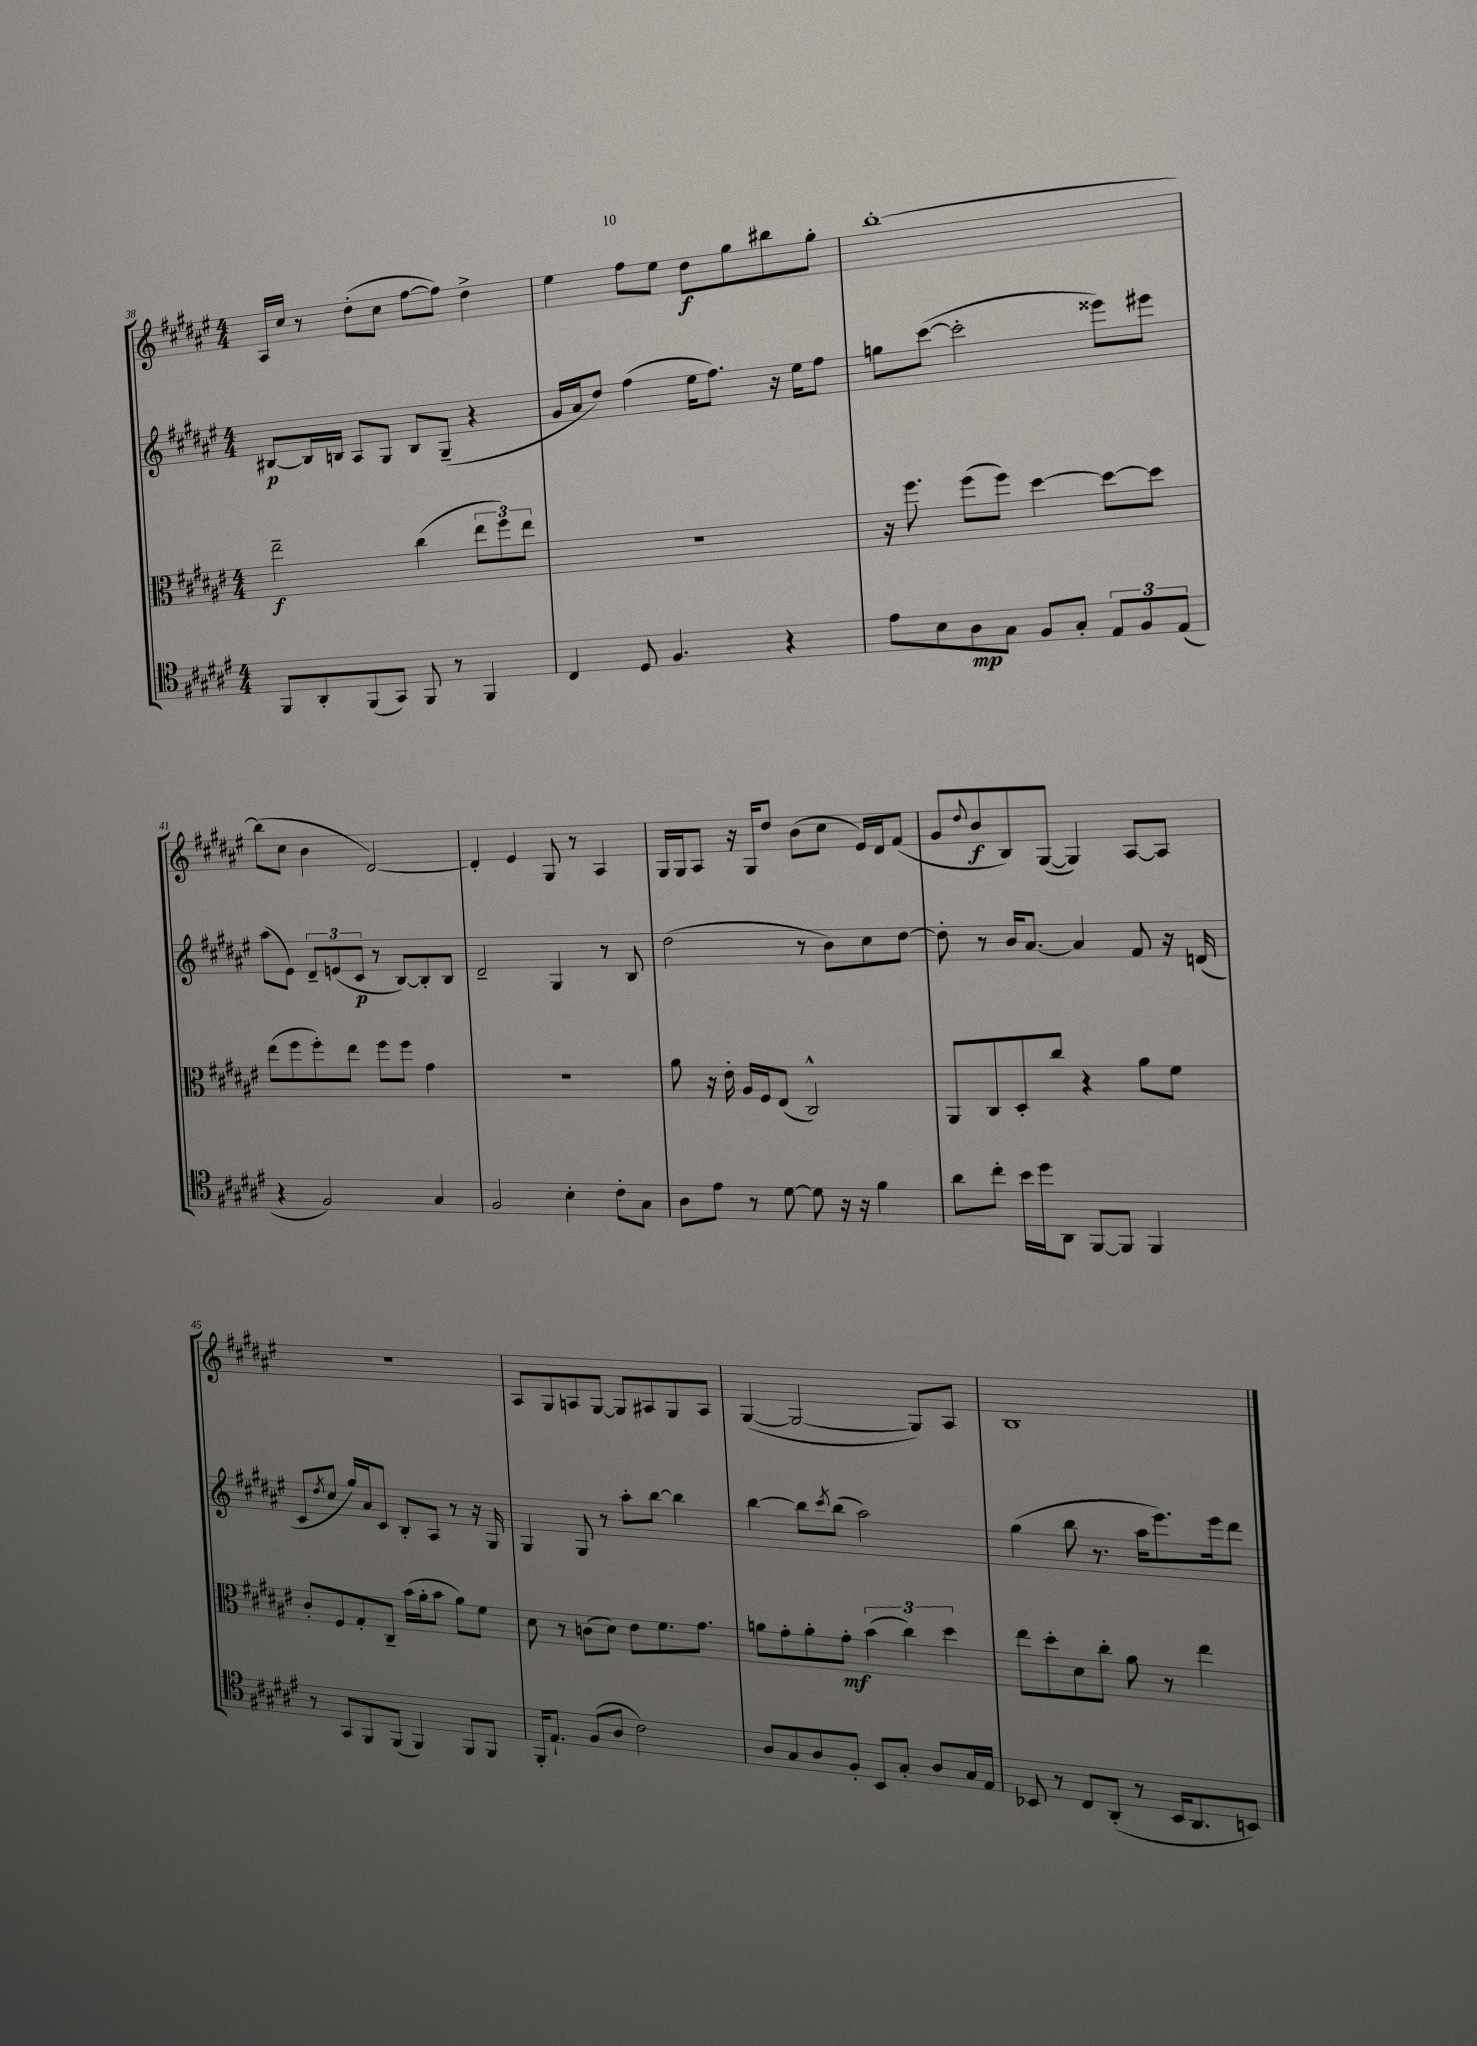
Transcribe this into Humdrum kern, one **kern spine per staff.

**kern	**dynam	**kern	**dynam	**kern	**dynam	**kern	**dynam
*part4	*part4	*part3	*part3	*part2	*part2	*part1	*part1
*staff4	*staff4	*staff3	*staff3	*staff2	*staff2	*staff1	*staff1
*clefC4	*	*clefC3	*	*clefG2	*	*clefG2	*
*k[f#c#g#d#a#e#]	*	*k[f#c#g#d#a#e#]	*	*k[f#c#g#d#a#e#]	*	*k[f#c#g#d#a#e#]	*
*M4/4	*	*M4/4	*	*M4/4	*	*M4/4	*
=38	=38	=38	=38	=38	=38	=38	=38
8FF#/L	.	2ee#~\	f	[8B#X/L	p	16A#/LL	.
.	.	.	.	.	.	16cc#/JJ	.
8AA#'/	.	.	.	16B#/L]	.	8r	.
.	.	.	.	16Bn/JJ	.	.	.
(8FF#/	.	.	.	8A#/L	.	(8dd#'\L	.
8GG#/J)	.	.	.	8G#/J	.	8cc#\J	.
8FF#/	.	(4cc#\	.	8B/L	.	[8ff#\L	.
8r	.	.	.	(8G#~/J	.	8ff#\J])	.
4FF#/	.	12ee#\L	.	4r	.	4dd#^\	.
.	.	12ff#\)	.	.	.	.	.
.	.	12ee#\J	.	.	.	.	.
=39	=39	=39	=39	=39	=39	=39	=39
4C#/	.	1r	.	16g#/LL	.	4ee#\	.
.	.	.	.	16a#/J	.	.	.
.	.	.	.	8dd#/J)	.	.	.
8D#/	.	.	.	(4ff#\	.	8ff#\L	.
4.F#/	.	.	.	.	.	8ee#\J	.
.	.	.	.	16ee#\KL	.	8dd#\L	f
.	.	.	.	8.ff#\J)	.	.	.
.	.	.	.	.	.	8gg#\	.
4r	.	.	.	16r	.	8bb#X\	.
.	.	.	.	16ee#\KL	.	.	.
.	.	.	.	8ff#\J	.	8gg#'\J	.
=40	=40	=40	=40	=40	=40	=40	=40
8e#\L	.	16r	.	8ggn\L	.	[1bb'	.
.	.	8.ff#\	.	.	.	.	.
8B\	.	.	.	([8ccc#\J	.	.	.
8A#\	mp	(8ff#\L	.	2ccc#'\]	.	.	.
8G#\J	.	8ff#\J)	.	.	.	.	.
8F#/L	.	[4dd#\	.	.	.	.	.
8G#'/J	.	.	.	.	.	.	.
12E#/L	.	8dd#\L_	.	8eee##X\L)	.	.	.
12F#/	.	.	.	.	.	.	.
.	.	8dd#\J]	.	8eee#X\J	.	.	.
(12E#/J	.	.	.	.	.	.	.
!!LO:LB:g=z
=41	=41	=41	=41	=41	=41	=41	=41
4r	.	(8ee#\L	.	(8aa#\L	.	(8bb\L]	.
.	.	8ff#\	.	8e#\J)	.	8cc#\J	.
2F#/)	.	8ff#'\)	.	12d#~/L	.	4b\	.
.	.	.	.	(12en/	.	.	.
.	.	8ee#\J	.	.	.	.	.
.	.	.	.	12c#/J	p	.	.
.	.	8ff#\L	.	8r	.	[2d#/)	.
.	.	8ff#\J	.	[8B/L)	.	.	.
4G#/	.	4g#\	.	8B'/]	.	.	.
.	.	.	.	8B/J	.	.	.
=42	=42	=42	=42	=42	=42	=42	=42
2F#/	.	1r	.	2d#~/	.	4d#'/]	.
.	.	.	.	.	.	4e#/	.
4B'\	.	.	.	4G#/	.	8G#/	.
.	.	.	.	.	.	8r	.
8c#'\L	.	.	.	8r	.	4A#/	.
8G#\J	.	.	.	8B/	.	.	.
=43	=43	=43	=43	=43	=43	=43	=43
8A#\L	.	8a#\	.	(2dd#\	.	16G#/LL	.
.	.	.	.	.	.	16G#/J	.
8e#\J	.	16r	.	.	.	8A#/J	.
.	.	16e#'\	.	.	.	.	.
8r	.	16A#/LL	.	.	.	16r	.
.	.	16F#/J	.	.	.	16G#/KL	.
[8d#\	.	(8E#/J	.	.	.	8dd#/J	.
8d#\]	.	2C#^^/)	.	8r	.	(8b\L	.
16r	.	.	.	8b\L)	.	8cc#\J	.
16r	.	.	.	.	.	.	.
4f#\	.	.	.	8cc#\	.	16e#/LL)	.
.	.	.	.	.	.	16d#/J	.
.	.	.	.	[8dd#\J	.	(8f#/J	.
=44	=44	=44	=44	=44	=44	=44	=44
8a#\L	.	8AA#/L	.	8dd#'\]	.	8g#/L	.
.	.	.	.	.	.	8qqdd#/	.
8cc#'\J	.	8C#/	.	8r	.	8b/	f
16b\LL	.	8D#'/	.	16b/KL	.	8B/)	.
16dd#\J	.	.	.	[8.a#/J	.	.	.
8AA#\J	.	8cc#/J	.	.	.	([8G#/J	.
[8FF#/L	.	4r	.	4a#/]	.	4G#/])	.
8FF#/J]	.	.	.	.	.	.	.
4FF#/	.	8a#\L	.	8f#/	.	[8A#/L	.
.	.	8f#\J	.	16r	.	8A#/J]	.
.	.	.	.	(16dn/	.	.	.
!!LO:LB:g=z
=45	=45	=45	=45	=45	=45	=45	=45
8r	.	8c#'/L	.	8c#/L	.	1r	.
.	.	.	.	8qdd#/	.	.	.
8GG#/L	.	8F#/	.	8cc#/J	.	.	.
8FF#/	.	8G#'/	.	16gg#/LL)	.	.	.
.	.	.	.	16a#/J	.	.	.
(8FF#/J	.	8C#~/J	.	8c#/J	.	.	.
4FF#/)	.	(16b\LL	.	8B'/L	.	.	.
.	.	16a#'\J	.	.	.	.	.
.	.	8b\J	.	8A#/J	.	.	.
8FF#/L	.	8a#\L)	.	8r	.	.	.
8FF#/J	.	8f#\J	.	16r	.	.	.
.	.	.	.	16G#/	.	.	.
=46	=46	=46	=46	=46	=46	=46	=46
16FF#'/KL	.	8d#\	.	4G#/	.	8A#/L	.
8.E#`/J	.	.	.	.	.	.	.
.	.	8r	.	.	.	8G#/	.
(8F#/L	.	(8cn\L	.	8G#/	.	8An/	.
8A#/J	.	8d#\J)	.	8r	.	[8G#/J	.
2c#\)	.	8e#\L	.	8aa#'\L	.	8G#/L]	.
.	.	8.f#\	.	[8bb\J	.	8A#X/	.
.	.	.	.	4bb\]	.	8G#/	.
.	.	8.g#\J	.	.	.	.	.
.	.	.	.	.	.	8A#/J	.
=47	=47	=47	=47	=47	=47	=47	=47
8A#/L	.	8an\L	.	[4bb\	.	([4G#/	.
8G#/	.	8g#'\	.	.	.	.	.
8A#/	.	8a'\	.	8bb\L]	.	2G#/_	.
.	.	.	.	8qccc#/	.	.	.
8F#'/J	.	8g#'\J	mf	(8bb\J	.	.	.
8BB/L	.	(6b\	.	2aa#\)	.	.	.
8G#'/J	.	.	.	.	.	.	.
.	.	6cc#\)	.	.	.	.	.
8A#/L	.	.	.	.	.	8G#/L])	.
.	.	6dd#\	.	.	.	.	.
16G#/L	.	.	.	.	.	8A#/J	.
16E#/JJ	.	.	.	.	.	.	.
=48	=48	=48	=48	=48	=48	=48	=48
8BB-X/	.	8ee#\L	.	(4gg#\	.	1B	.
8r	.	8dd#'\	.	.	.	.	.
8C#/L	.	8d#\	.	8bb\	.	.	.
(8AA#'/J	.	8cc#'\J	.	8.r	.	.	.
8r	.	8a#\	.	.	.	.	.
.	.	.	.	16aa#\KL	.	.	.
16BB-/KL	.	8r	.	8.eee#\)	.	.	.
8.AA#/	.	.	.	.	.	.	.
.	.	4ee#\	.	.	.	.	.
.	.	.	.	16eee#\k	.	.	.
8BBn/J)	.	.	.	8ddd#\J	.	.	.
==	==	==	==	==	==	==	==
*-	*-	*-	*-	*-	*-	*-	*-
